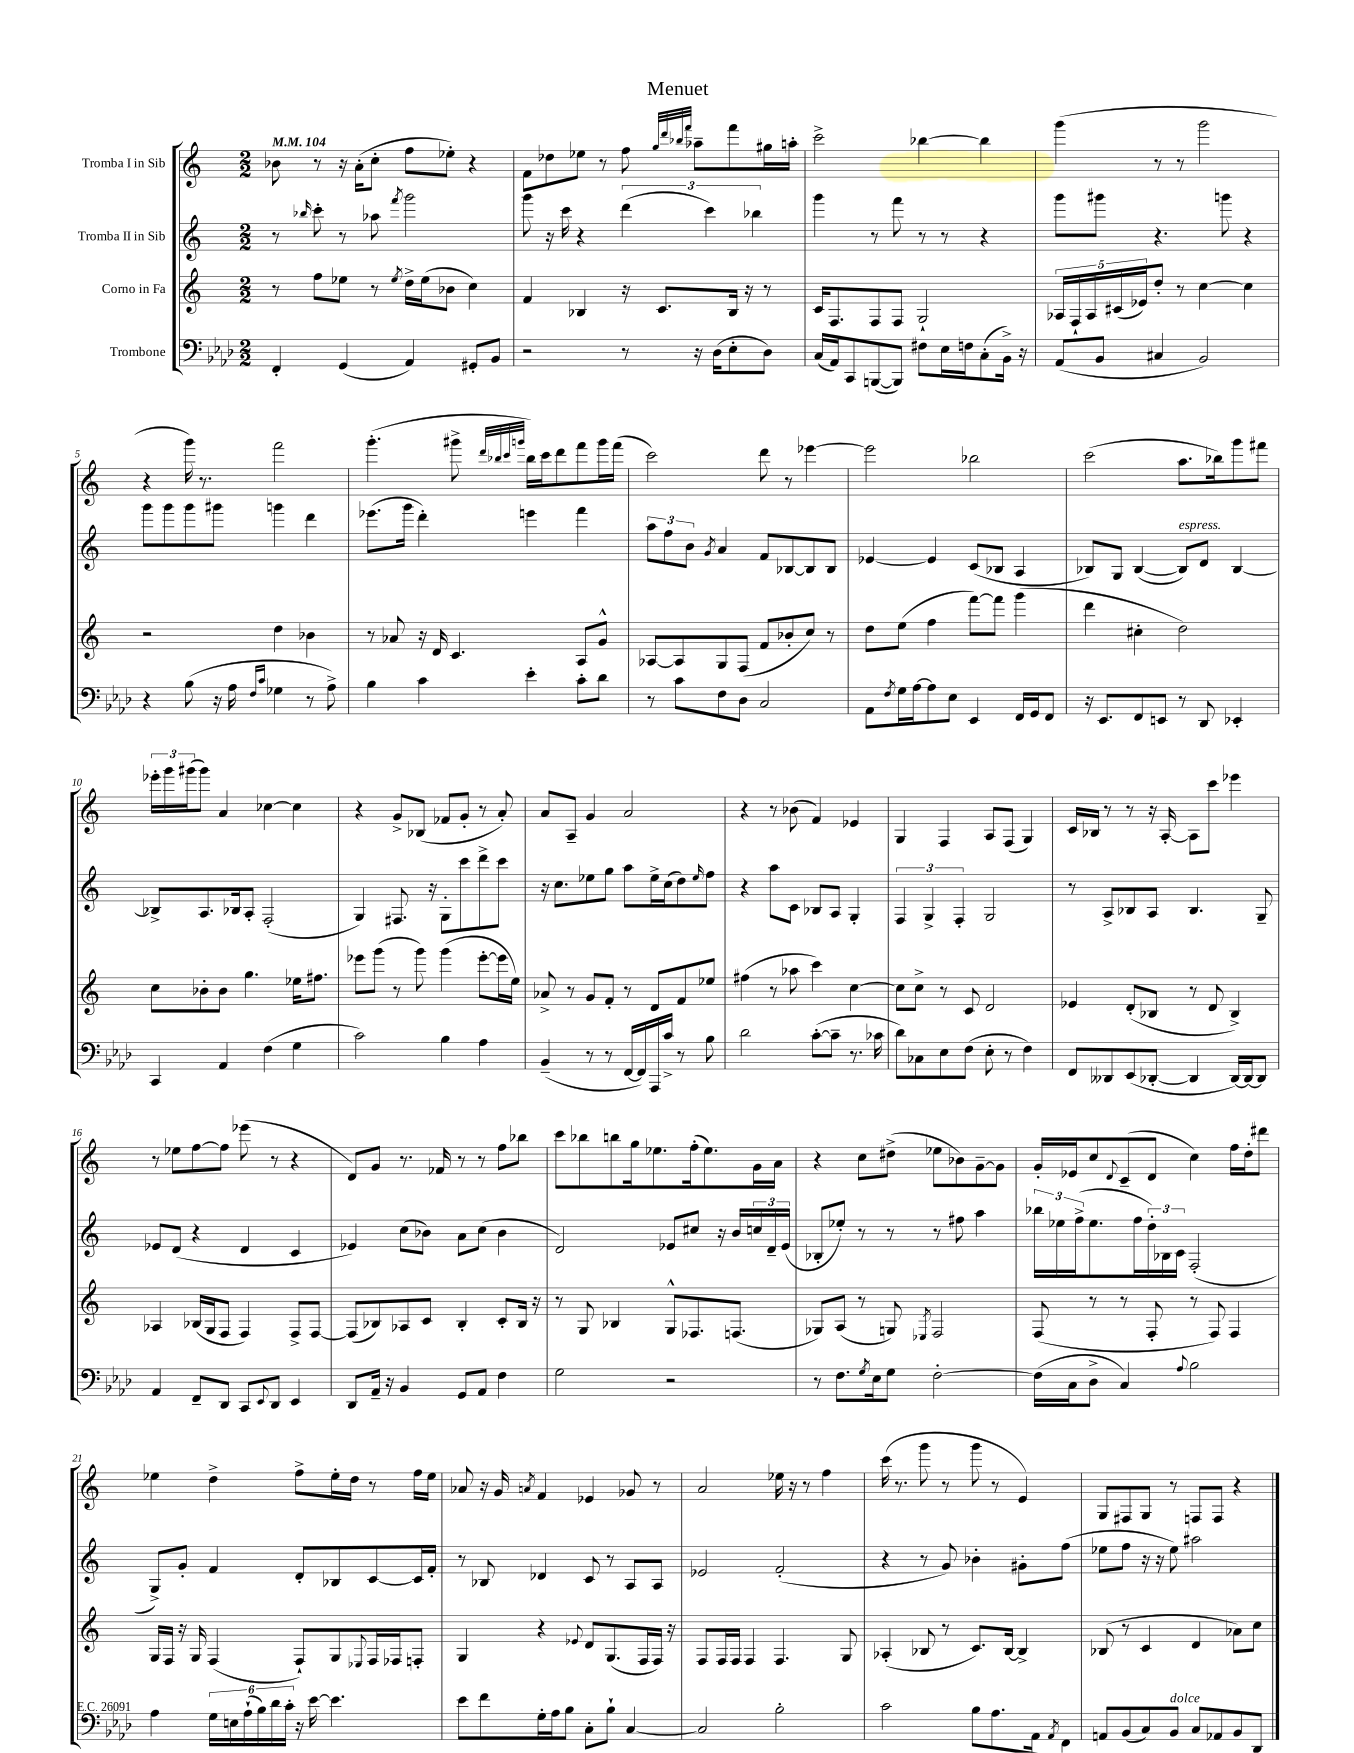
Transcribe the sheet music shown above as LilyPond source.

\header { title = "Menuet" }
<<
\new StaffGroup <<
\new Staff = "s0" \with { instrumentName = "Tromba I in Sib" } {
    \clef treble \key c \major \numericTimeSignature \time 2/2 \tempo 4 = 104
    bes'8 r8 r16 a'16-.( c''8-. f''8 ees''8-.) r4 |
    f'8 des''8 ees''8 r8 f''8 \grace { g''32 d'''32 bes''32 f'''32 } aes''8-- f'''8 gis''16 a''16-. |
    c'''2-> bes''4~ bes''4 |
    g'''4( r8 r8 g'''2 |
    r4 g'''16) r8. f'''2 |
    g'''4.-.( gis'''8-> \grace { d'''32 bes''32 c'''32 g'''32 } bes''16) c'''16 d'''8 f'''8 g'''16 f'''16( |
    c'''2) d'''8 r8 ees'''4~ |
    ees'''2 bes''2 |
    c'''2( a''8. bes''16) g'''8 fis'''8 |
    \tuplet 3/2 { ees'''16-. g'''16 gis'''16( } gis'''8) a'4 ces''4~ ces''4 |
    r4 g'8-> bes8( fes'8 g'8-. r8 a'8-.) |
    a'8 a8-- g'4 a'2 |
    r4 r8 bes'8( f'4) ees'4 |
    g4 f4 a8 f8( g4) |
    c'16 bes16 r8 r8 r16 a16~-. a8 c'''8 ees'''4 |
    r8 ees''8 f''8~ f''8 ees'''8( r8 r4 |
    d'8) g'8 r8. fes'16 r8 r8 f''8 bes''8 |
    c'''8 bes''8 b''8 g''16 ees''8. f''16-.( ees''8.) g'16 a'16 |
    r4 c''8 dis''8->( ees''8 bes'8) g'8~-- g'8 |
    g'16-. ees'16 c''8 \appoggiatura { d'8 } c'8--( d'8 c''4) f''16 d''16-. dis'''8 |
    ees''4 d''4-> f''8-> ees''16-. d''16 r8 f''16 ees''16 |
    aes'8 r16 g'16 \acciaccatura { a'8 } f'4 ees'4 ges'8 r8 |
    a'2 ees''16 r16 r8 f''4 |
    c'''16( r8. g'''8 r8 g'''8 r8 e'4) |
    g8 fis8 g8 r8 f8 f8 r4 \bar "|." |
}
\new Staff = "s1" \with { instrumentName = "Tromba II in Sib" } {
    \clef treble \key c \major \numericTimeSignature \time 2/2
    r8 \grace { bes''16 } c'''8-. r8 aes''8 \acciaccatura { f'''8 } g'''2 |
    g'''8 r16 c'''16 r4 \tuplet 3/2 { d'''4( c'''4) bes''4 } |
    g'''4 r8 f'''8 r8 r8 r4 |
    g'''8 gis'''8 r4. g'''8 r4 |
    g'''8 g'''8 g'''8 gis'''8 g'''4 d'''4 |
    ees'''8.( g'''16 d'''4-.) e'''4 f'''4 |
    \tuplet 3/2 { a''8 f''8 b'8 } \acciaccatura { g'8 } a'4 f'8 bes8~ bes8 bes8 |
    ees'4~ ees'4 c'8( bes8 a4 |
    bes8) g8 bes4~( bes8^\markup { \italic "espress." }) d'8 bes4~ |
    bes8-> a8. bes16 a8-. f2-.( |
    g4) fis8. r16 g8-. c'''8 d'''8-> c'''8 |
    r16 c''8. ees''8 g''8 a''8 ees''16-> c''16( d''8) \grace { ees''16 } f''8 |
    r4 a''8 c'8 bes8 a8 g4-. |
    \tuplet 3/2 { f4 g4-> f4-. } g2 |
    r8 a8-> bes8 a8 bes4. g8-- |
    ees'8 d'8( r4 d'4 c'4 |
    ees'4) c''8( bes'8) a'8 c''8( bes'4 |
    d'2) ees'8 cis''8 r16 b'16 \tuplet 3/2 { c''16 d'16-- ees'16( } |
    bes8-. ees''8-.) r8 r8 r8 fis''8 a''4 |
    \tuplet 3/2 { bes''16 ees''16 f''16->( } ees''8. f''16 \tuplet 3/2 { d''16-.) bes16 c'16 } f2-.( |
    g8->) g'8-. f'4 d'8-. bes8 c'8~ c'16 f'16-. |
    r8 bes8 des'4 c'8 r8 a8 a8 |
    ees'2 f'2-.( |
    r4 r8 g'8) bes'4-. gis'8-. f''8( |
    ees''8 f''8 r16 r16 ees''8) ais''2 \bar "|." |
}
\new Staff = "s2" \with { instrumentName = "Corno in Fa" } {
    \clef treble \key c \major \numericTimeSignature \time 2/2
    r8 f''8 ees''8 r8 \acciaccatura { ees''8 } d''16-> ees''16( bes'8 c''4) |
    f'4 bes4 r16 c'8. bes16 r16 r8 |
    c'16 f8. f8 f8 g2-! |
    \tuplet 5/4 { aes16 f16-! aes16 cis'16( ees'16) } d''8-. r8 c''4~ c''4 |
    r2 d''4 bes'4 |
    r8 aes'8 r16 d'16 c'4. a8 g'8-^ |
    aes8~ aes8 g8 f8( f'8 bes'8-. c''8) r8 |
    d''8 e''8( f''4 f'''8~) f'''8 g'''4( |
    d'''4 cis''4-. d''2) |
    c''8 bes'8-. bes'8 g''4. ees''16 fis''8. |
    ees'''8 g'''8( r8 g'''8) g'''4( ees'''8~-. ees'''16 e''16) |
    aes'8-> r8 g'8 f'8-. r8 d'8 f'8 ees''8 |
    fis''4( r8 aes''8 c'''4) c''4~ |
    c''8 c''8-> r8 c'8 d'2 |
    ees'4 d'8-.( bes8 r8 d'8 bes4->) |
    aes4 bes16( g16 f8 f4) f8-> f8~ |
    f8( bes8) aes8 c'8 bes4-. c'8-. bes16 r16 |
    r8 g8 bes4 g8-^ fes8. f8.( |
    ges8) a8( r8 g8) \acciaccatura { ees8 } f2 |
    f8( r8 r8 f8-. r8 f8) f4 |
    g16 f16 r16 g16 f4( f8-!) g8 \appoggiatura { ees8 } f16 fes16 f8-. |
    g4 r4 \appoggiatura { ees'8 } d'8 g8.( f16 f16) r16 |
    f8 f16 f16 f4 f4. g8 |
    aes4-.( bes8 r8 c'8.) bes16~ bes4-> |
    bes8( r8 c'4 d'4 aes'8) c''8 \bar "|." |
}
\new Staff = "s3" \with { instrumentName = "Trombone" } {
    \clef bass \key aes \major \numericTimeSignature \time 2/2
    f,4-. g,4( aes,4) gis,8-. bes,8 |
    r2 r8 r16 des16( ees8-. des8) |
    c16( aes,16) c,8 b,,8~( b,,8) fis8 ees16 f16 c8-.( bes,16->) r16 |
    aes,8( bes,8 cis4 bes,2) |
    r4 bes8( r16 aes16 \grace { f16 c'16 } ges4 r8 aes8->) |
    bes4 c'4 ees'4-. c'8-. des'8 |
    r8 c'8 f8 des8 c2 |
    aes,8 \acciaccatura { f8 } g16 aes16~ aes8 ees8 ees,4 f,16 g,16 f,8 |
    r16 ees,8. f,8 e,8 r8 des,8 ees,4-. |
    c,4 aes,4 f4( g4 |
    c'2) bes4 aes4 |
    bes,4--( r8 r8 f,16~ f,16) aes,,16 c'16-> r8 bes8 |
    des'2 c'8~-.( c'8-- r8. ces'16 |
    des'8) ces8 ees8 f8( ees8-. r8 f4) |
    f,8 deses,8 ees,8( des,8~-. des,4 des,16~) des,16~ des,8 |
    aes,4 f,8-- des,8 c,8 \appoggiatura { ees,8 } des,8 ees,4 |
    des,8 aes,16-- r16 bes,4 g,8 aes,8 f4 |
    g2 r2 |
    r8 f8. \acciaccatura { g8 } ees16 g8 f2~-. |
    f16( c16 des8-> c4) \appoggiatura { aes8 } bes2 |
    aes4 \tuplet 6/4 { g16 e16 aes16-!( bes16) des'16 c'16-. } r16 ees'16~ ees'4. |
    ees'8 f'8 g16-. aes16 bes8 c8-. bes8-! c4~ |
    c2 bes2-. |
    c'2 bes8 aes8. aes,16 \acciaccatura { aes,8 } f,8 |
    a,8 bes,8( c8) bes,8^\markup { \italic "dolce" } c8 aes,8 bes,8 des,8-. \bar "|." |
}
>>
>>
